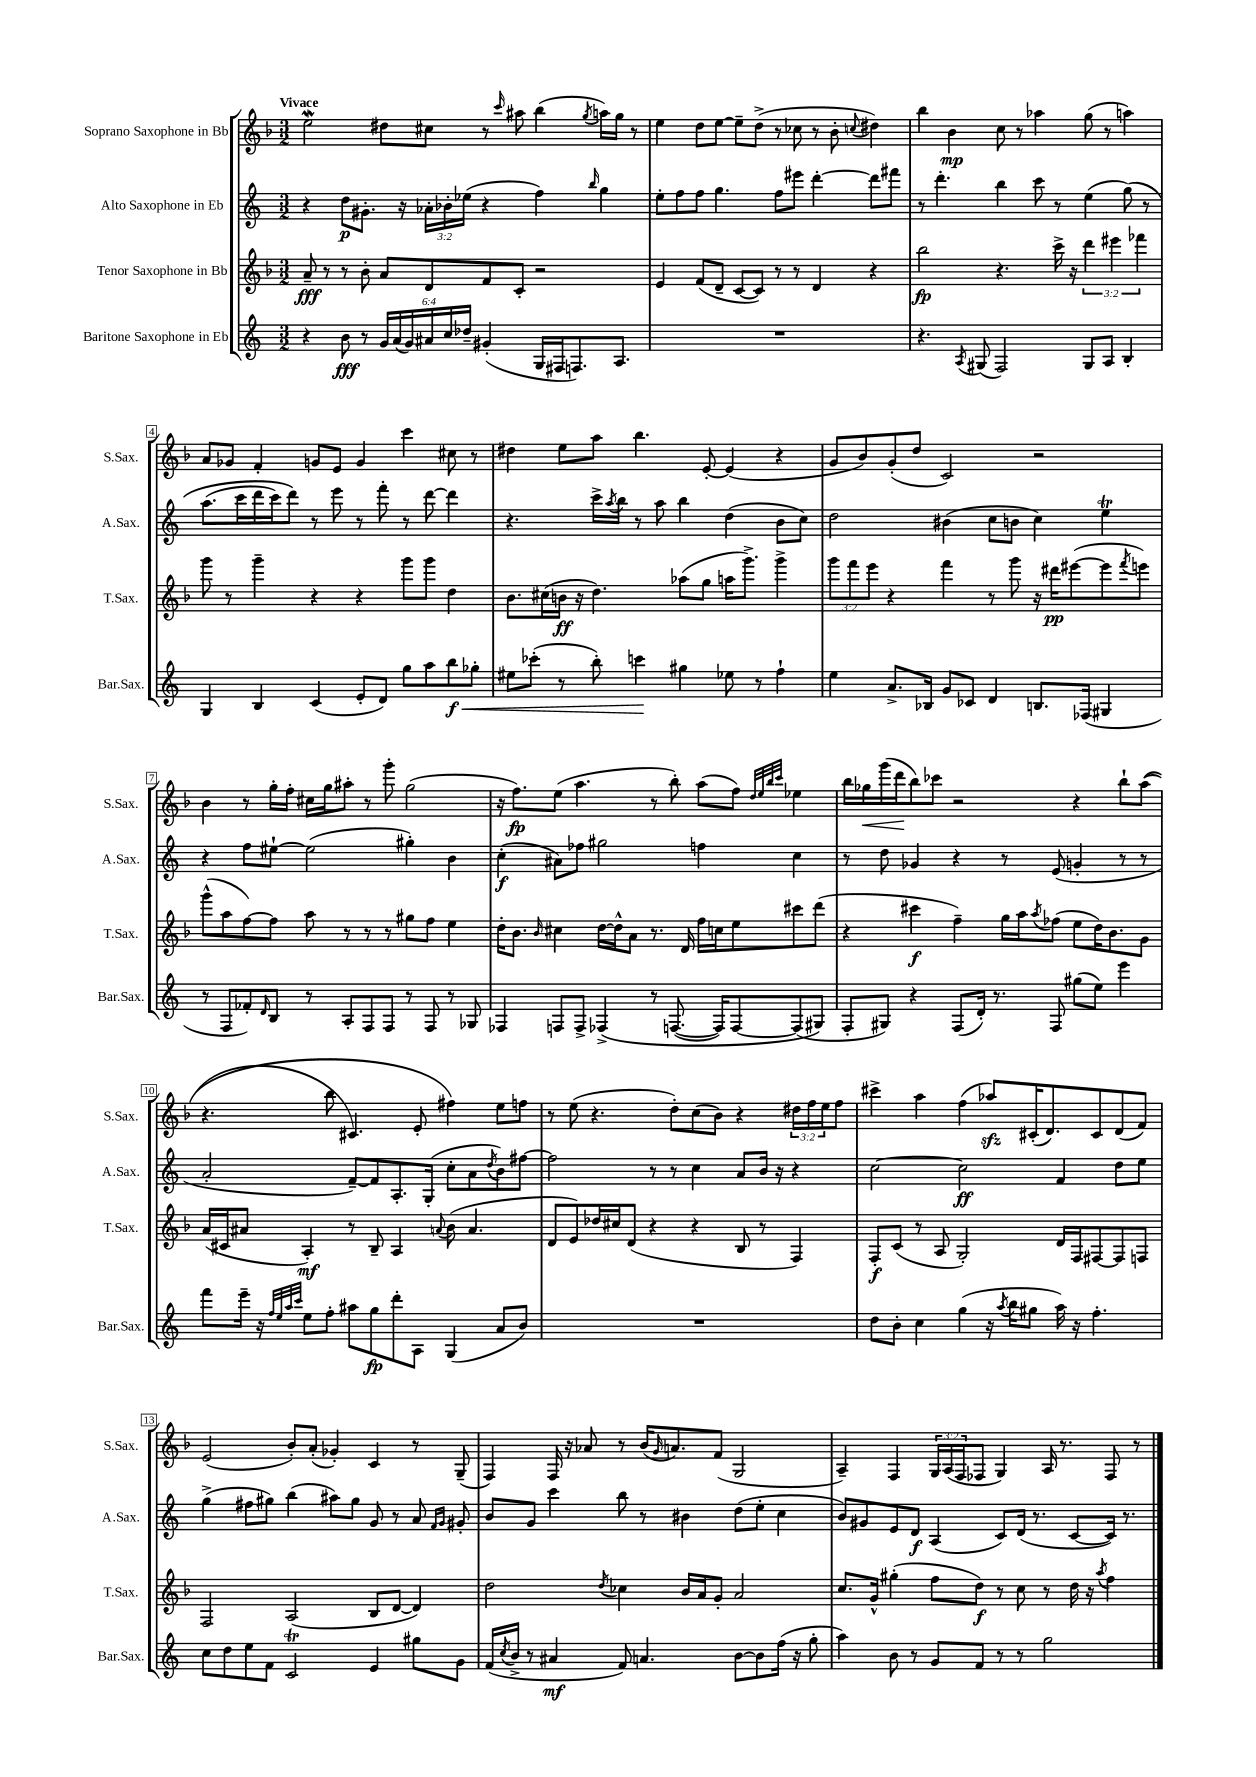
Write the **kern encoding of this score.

**kern	**kern	**kern	**kern
*staff4	*staff3	*staff2	*staff1
*clefG2	*clefG2	*clefG2	*clefG2
*k[]	*k[b-]	*k[]	*k[b-]
*M3/2	*M3/2	*M3/2	*M3/2
4r	8a~	4r	2ee
.	8r	.	.
8b	8r	8dd	.
8r	8b-'	8.g#'	.
24g	8a	.	8dd#
(24a	.	.	.
.	.	16r	.
24g)	.	.	.
24a#	8d	24a-'	8cc#
24cc	.	24b-'	.
24dd-~	.	(24ee-	.
(4g#'	8f	4r	8r
.	.	.	16qqccc
.	8c'	.	8aa#
16G	2r	4ff)	(4bb-
16F#	.	.	.
8.F)	.	.	.
.	.	16qqbb	8qgg
.	.	4gg	16aa)
8.A	.	.	16gg
.	.	.	8r
=	=	=	=
1.r	4e	8ee'	4ee
.	.	8ff	.
.	(8f	8ff	8dd
.	8d~	4.gg	[8ee
.	[8c	.	8ee~]
.	8c])	.	(8dd^
.	8r	8ff	8r
.	8r	8eee#	8cc-
.	4d	[4ddd'	8r
.	.	.	8b-'
.	.	.	8qqcc
.	4r	8ddd]	4dd#)
.	.	8fff#	.
=	=	=	=
4.r	2bb-	8r	4bb-
.	.	4.ddd'	.
.	.	.	4b-
8qA	.	.	.
(8G#	.	.	.
2F)	4.r	4bb	8cc
.	.	.	8r
.	.	8ccc	4aa-
.	16ccc^	8r	.
.	16r	.	.
8G#	6ddd	(4ee	(8gg
8A	.	.	8r
.	6eee#	.	.
4B'	.	&(8gg)	4aa)
.	6fff-	.	.
.	.	8r	.
=	=	=	=
4G	8ggg	(8.aa	8a
.	8r	.	8g-
.	.	16ccc	.
4B	4ggg~	16ddd	4f'
.	.	16ccc)	.
.	.	8ddd&)	.
(4c	4r	8r	8g
.	.	8eee	8e
8e'	4r	8r	4g
8d)	.	8fff'	.
8gg	8ggg	8r	4ccc
8aa	8ggg	[8ddd	.
8bb	4dd	4ddd]	8cc#
8gg-'	.	.	8r
=	=	=	=
8ee#	8.b-	4.r	4dd#
(8ccc-'	.	.	.
.	(16cc#	.	.
8r	16b	.	8ee
.	16r	.	.
8bb')	4.dd)	16ccc^	8aa
.	.	8qaa	.
.	.	16bb	.
4ccc	.	8r	4.bb-
.	.	8aa	.
4gg#	(8aa-	4bb	.
.	8gg	.	[8e'
8ee-	16aa	(4dd	(4e]
.	8.ggg^)	.	.
8r	.	.	.
4ff`	4ggg^	8b	4r
.	.	8cc)	.
=	=	=	=
4ee	12ggg	2dd	8g
.	12fff	.	.
.	.	.	8b-)
.	12eee	.	.
8.a^	4r	.	(8g'
.	.	.	8dd
16B-	.	.	.
8g	4fff	(4b#	2c)
8c-	.	.	.
4d	8r	8cc	.
.	8ggg	8b	.
8.B	16r	4cc)	2r
.	16ddd#	.	.
.	([8eee#	.	.
(16F-	.	.	.
4G#	8eee#]	4ee	.
.	8qfff	.	.
.	8eee)	.	.
=	=	=	=
8r	(8ggg^^	4r	4b-
8F	8aa	.	.
8f-')	[8ff)	8ff	8r
16qqd	.	.	.
8B	8ff]	[8ee#`	16gg'
.	.	.	16ff'
8r	8aa	(2ee#]	16cc#
.	.	.	16gg
8A'	8r	.	8aa#'
8F	8r	.	8r
8F	8r	.	8ggg'
8r	8gg#	4gg#')	(2gg
8F	8ff	.	.
8r	4ee	4b	.
8G-	.	.	.
=	=	=	=
4F-	16dd'	(4cc'	16r
.	8.b-	.	8.ff)
.	16qqb-	.	.
8F	4cc#	8a#)	(8ee
8F^	.	8ff-	4.aa
&(4F-^	[16dd	2gg#	.
.	16dd^^]	.	.
.	8a	.	.
8r	8.r	.	8r
([8.F	.	.	8bb-')
.	16d	.	.
.	16ff	4ff	(8aa
16F])	16cc	.	.
[8F	8ee	.	8ff)
.	.	.	32qqdd
.	.	.	32qqee
.	.	.	32qqbb-
.	.	.	32qqccc
(8F]	8ccc#	4cc	4ee-
8G#&)	(8ddd	.	.
=	=	=	=
8F'	4r	8r	16bb-
.	.	.	16gg-
8G#)	.	8dd	(16ggg
.	.	.	16ddd
4r	4ccc#	4g-	8bb-)
.	.	.	8ccc-
(8F	4ff~)	4r	2r
16d')	.	.	.
8.r	.	.	.
.	16gg	8r	.
.	16aa	.	.
.	8qaa	.	.
8F	(8ff-	(8e	.
(8gg#	8ee	4g'	4r
8ee)	16dd)	.	.
.	8.b-	.	.
4eee	.	8r	8bb-`
.	8g	8r	&((8aa
=	=	=	=
8fff	(16a	2a'	4.r
.	16c#	.	.
16eee~	8a#	.	.
16r	.	.	.
32qqff	.	.	.
32qqee	.	.	.
32qqaa	.	.	.
32qqccc	.	.	.
8ee	4A')	.	.
8ff'	.	.	8bb-
8aa#	8r	[8f~)	4.c#)
8gg	8B-~	8f]	.
8ddd'	4A	8.A'	.
8A	.	.	8e'
.	.	(16G'	.
.	8qqa	.	.
(4G	(8b-	8cc'	4ff#&)
.	4.a	8a	.
.	.	8qdd	.
8a	.	8b)	8ee
8b)	.	[8ff#	8ff
=	=	=	=
1.r	8d	2ff#]	8r
.	8e)	.	(8ee
.	16dd-	.	4.r
.	16cc#	.	.
.	(8d	.	.
.	4r	8r	.
.	.	8r	8dd')
.	4r	4cc	(8cc
.	.	.	8b-)
.	8B-	8a	4r
.	8r	16b	.
.	.	16r	.
.	4F)	4r	24dd#
.	.	.	24ff
.	.	.	24ee
.	.	.	8ff
=	=	=	=
8dd	8F'	[2cc	4ccc#^
8b'	(8c	.	.
4cc	8r	.	4aa
.	8A	.	.
(4gg	2G')	2cc]	(4ff
16r	.	.	8aa-)
8qaa	.	.	.
16bb	.	.	.
8gg#	.	.	(16c#'
.	.	.	8.d)
16aa)	16d	4f	.
16r	16F	.	.
4.ff'	[8F#	.	8c#
.	8F#]	8dd	(8d
.	8F	8ee	8f)
=	=	=	=
8cc	2F	(4gg^	(2e
8dd	.	.	.
8ee	.	8ff#	.
8f	.	8gg#)	.
2c	(2A	(4bb	8b-')
.	.	.	(8a'
.	.	8aa#)	4g-')
.	.	8gg#	.
4e	8B-	8g	4c
.	[8d	8r	.
8gg#	4d])	8a	8r
.	.	16qqf	.
.	.	16qqg	.
8g	.	8g#'	(8G~
=	=	=	=
(16f	2dd	8b	4F)
8qcc	.	.	.
16b^	.	.	.
8r	.	8g	.
4a#	.	4ccc	16F
.	.	.	16r
.	.	.	8a-
.	8qdd	.	.
8f)	4cc-	8bb	8r
4.a	.	8r	(16b-
.	.	.	16qqg
.	.	.	8.a)
.	16b-	4b#	.
.	16a	.	.
.	8g'	.	(8f
[8b	2a	(8dd	2G
8b]	.	8ee'	.
(16ff	.	4cc	.
16r	.	.	.
8gg'	.	.	.
=	=	=	=
4aa)	8.cc	8b)	4A~)
.	.	8g#	.
.	16g^^	.	.
8b	(4gg#'	8e	4F
8r	.	8d	.
8g	8ff	(4A	24G
.	.	.	(24A
.	.	.	24F
8f	8dd)	.	8F-
8r	8r	8c)	4G)
8r	8cc	(16d	.
.	.	8.r	.
2gg	8r	.	16A
.	.	.	8.r
.	16dd	[8c	.
.	16r	.	.
.	8qaa	.	.
.	4ff	16c])	8F-
.	.	8.r	.
.	.	.	8r
==	==	==	==
*-	*-	*-	*-
